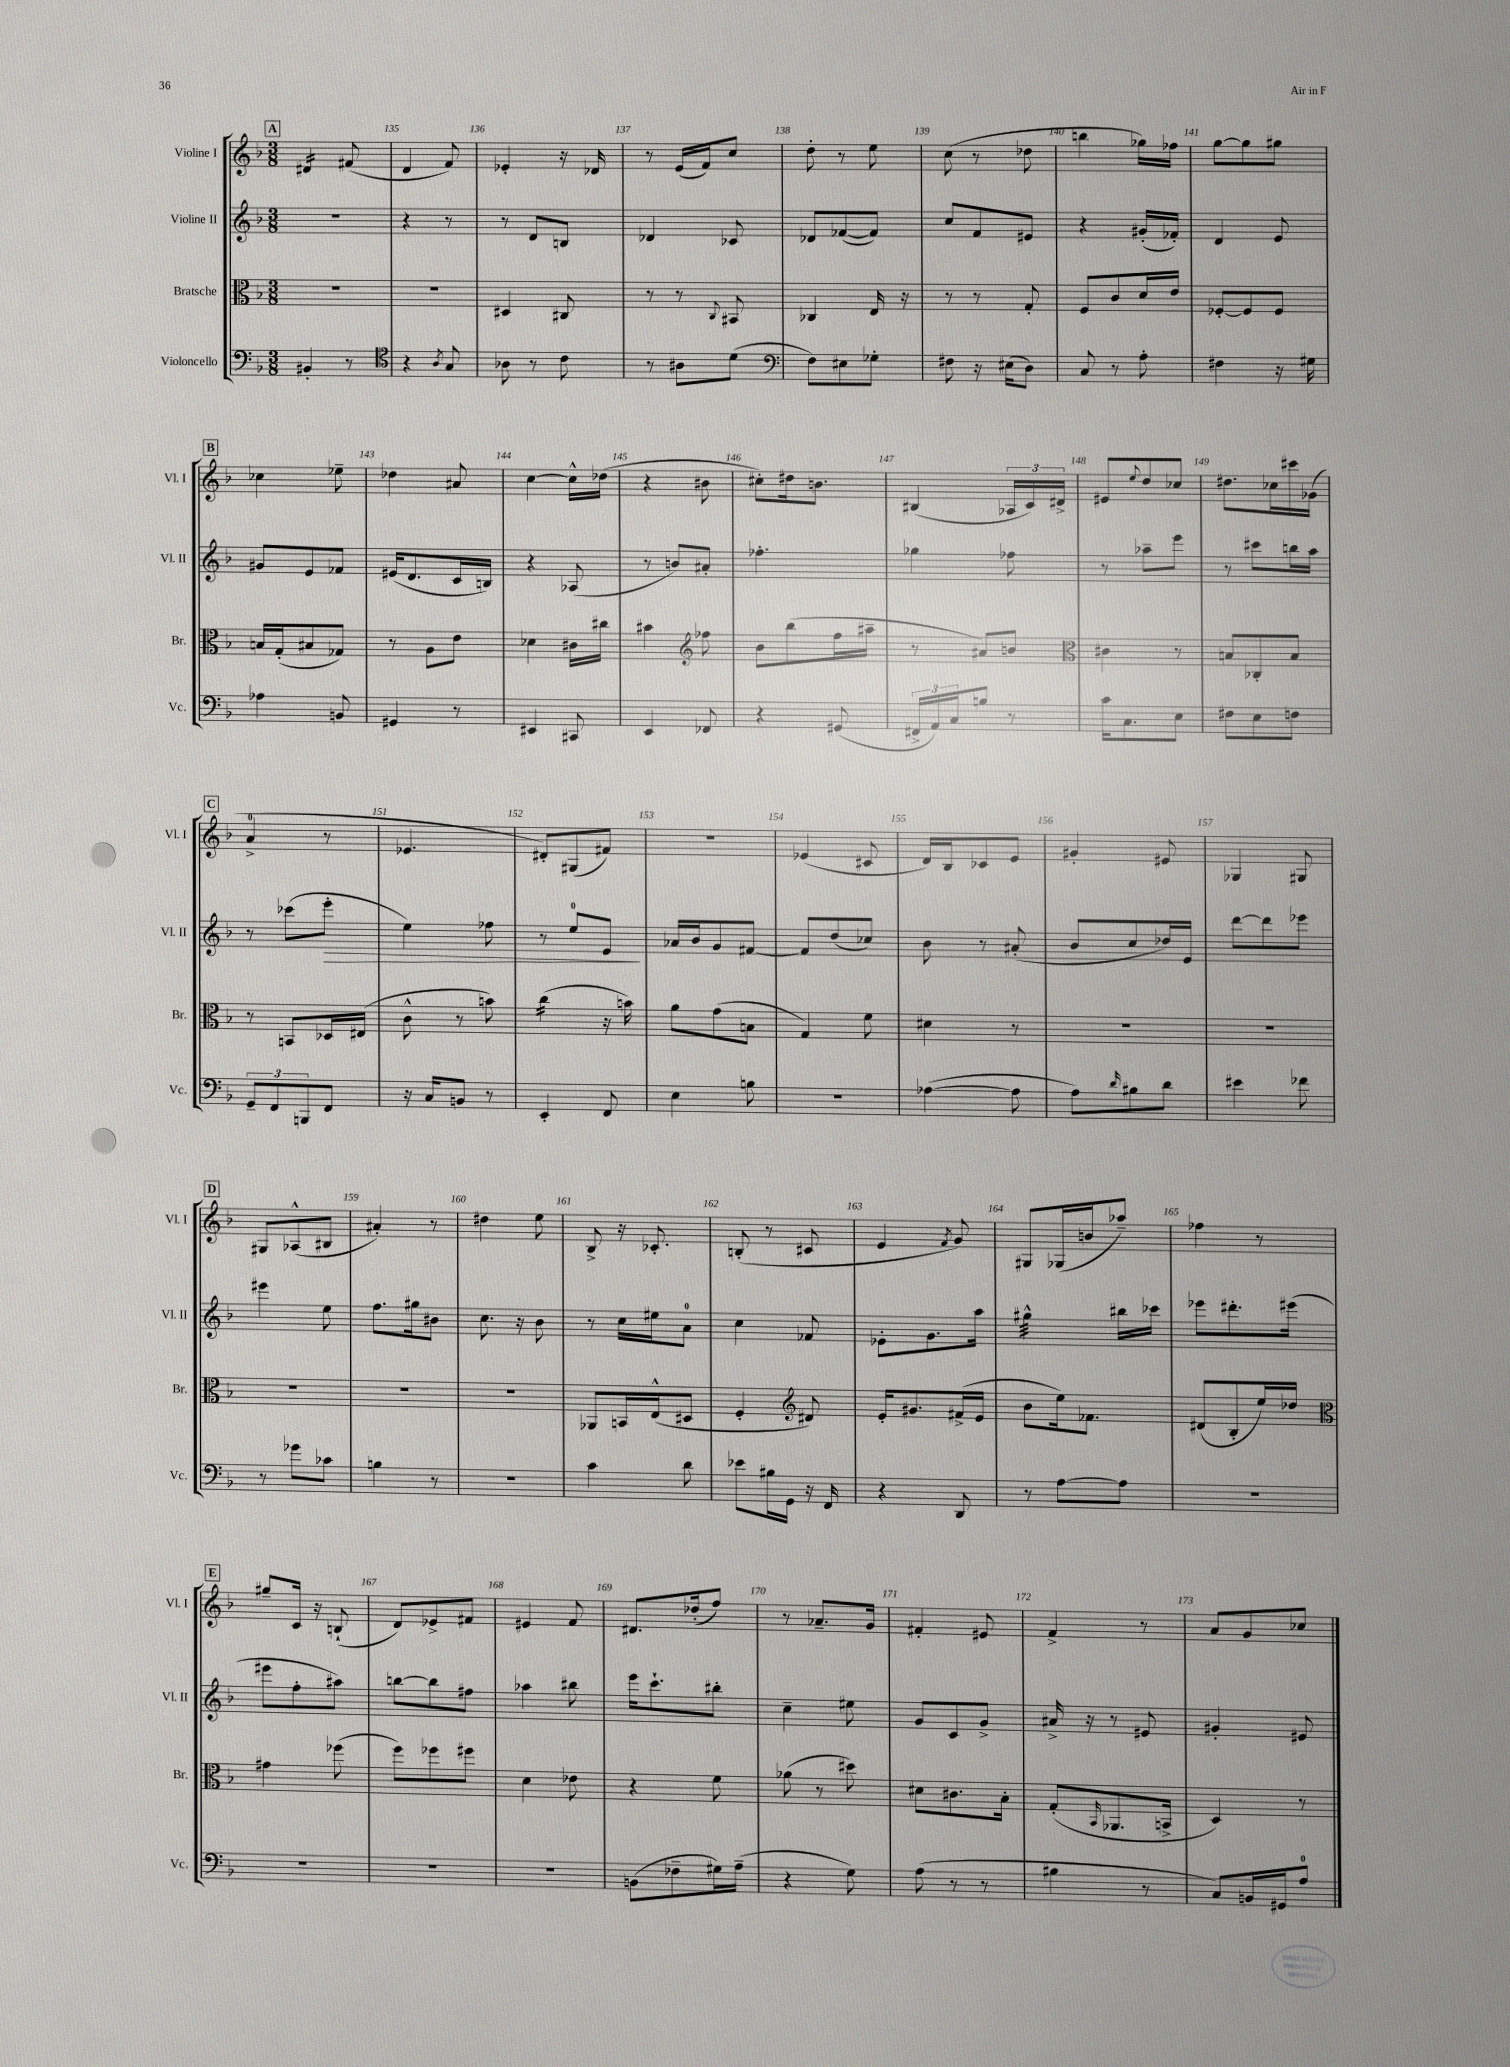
<<
\new StaffGroup <<
\new Staff = "s0" \with { instrumentName = "Violine I" shortInstrumentName = "Vl. I" } {
    \clef treble \key f \major \numericTimeSignature \time 3/8
    \mark \markup { \box "A" } dis'4:16 fis'8( |
    d'4 f'8) |
    ees'4-. r16 des'16 |
    r8 e'16( f'16) c''8 |
    d''8-. r8 e''8 |
    c''8( r8 des''8 |
    b''4 ges''16) fes''16 |
    g''8~ g''8 gis''8 |
    \mark \markup { \box "B" } ces''4 ees''8-- |
    des''4 ais'8 |
    c''4~ c''16-^ des''16( |
    r4 bis'8 |
    cis''8-.) dis''16 b'8. |
    bis4( \tuplet 3/2 { aes16 c'16) dis'16-> } |
    eis'8 \appoggiatura { e''8 } d''8 ces''8 |
    dis''8. ces''16 cis'''16 ges'16( |
    \mark \markup { \box "C" } a'4-0-> r8 |
    ees'4. |
    dis'8-.) gis8( fis'8) |
    R4. |
    ees'4( cis'8 |
    d'16) bes16 ces'8 e'8 |
    gis'4-. eis'8 |
    ges4 gis8 |
    \mark \markup { \box "D" } gis8 aes8-^( bis8 |
    ais'4-.) r8 |
    dis''4 e''8 |
    bes8-> r16 ces'8.-. |
    b8-.( r8 cis'8 |
    e'4 \acciaccatura { f'8 } g'8) |
    gis8 ges16( b'16 aes''8--) |
    fes''4 r8 |
    \mark \markup { \box "E" } gis''8-- c'16 r16 b8-!( |
    d'8) ees'8-> fis'8 |
    eis'4 f'8 |
    dis'8. des''16-.( f''8) |
    r8 aes'8.-- g'16 |
    fis'4-. eis'8 |
    f'4-> r8 |
    a'8 g'8 ces''8 \bar "|." |
}
\new Staff = "s1" \with { instrumentName = "Violine II" shortInstrumentName = "Vl. II" } {
    \clef treble \key f \major \numericTimeSignature \time 3/8
    \mark \markup { \box "A" } R4. |
    r4 r8 |
    r8 d'8 b8 |
    des'4 ces'8 |
    des'8 fes'8~( fes'8) |
    c''8 f'8 eis'8 |
    r4 gis'16-.( fes'16-.) |
    d'4 e'8 |
    \mark \markup { \box "B" } gis'8 e'8 fes'8 |
    eis'16( d'8. c'16 b16) |
    r4 aes8( |
    r8 b'8) ais'8-. |
    fes''4.-. |
    ges''4 fes''8 |
    r8 aes''8-- e'''8 |
    r8 cis'''8 b''16 a''16 |
    \mark \markup { \box "C" } r8 ces'''8( e'''8-.\> |
    e''4) fes''8 |
    r8 e''8-0 e'8\! |
    aes'16 bes'16 g'8 fis'8~ |
    fis'8 d''8( ces''8) |
    bes'8 r8 ais'8-.( |
    bes'8 c''8 des''16) e'16 |
    d'''8~ d'''8 ees'''8 |
    \mark \markup { \box "D" } eis'''4 e''8 |
    f''8. gis''16 bis'8 |
    c''8. r16 bes'8 |
    r8 c''16 eis''16 a'8-0 |
    c''4 fes'8 |
    ees'8-. g'8. a''16 |
    gis''4:32-^ bis''16 ces'''16 |
    ees'''8 dis'''8.-. eis'''16( |
    \mark \markup { \box "E" } eis'''8 f''8-. ais''8) |
    b''8~ b''8 fis''8 |
    aes''4 bis''8 |
    e'''16 c'''8.-! bis''8-. |
    c''4-- eis''8 |
    g'8 c'8 g'8-> |
    ais'16-> r16 r8 eis'8 |
    gis'4-. eis'8 \bar "|." |
}
\new Staff = "s2" \with { instrumentName = "Bratsche" shortInstrumentName = "Br." } {
    \clef alto \key f \major \numericTimeSignature \time 3/8
    \mark \markup { \box "A" } R4. |
    R4. |
    dis4 cis8 |
    r8 r8 \appoggiatura { c8 } bis,8 |
    ces4 e16 r16 |
    r8 r8 g8-. |
    f8 c'8 d'16 e'16 |
    fes8~-. fes8 fes8 |
    \mark \markup { \box "B" } b16 g16-.( bis8 ges8) |
    r8 a8 e'8 |
    des'4 cis'16 cis''16 |
    bis'4 \clef treble fes''8 |
    bes'8 bes''8( f''16 ais''16-- |
    r8 ais'8) b'8 |
    \clef alto cis'4 r8 |
    b8 ces8-. b8 |
    \mark \markup { \box "C" } r8 b,8 des16 eis16( |
    c'8-^ r8 b'8) |
    c''4:16( r16 b'16) |
    a'8 g'8( b8 |
    g4) f'8 |
    dis'4 r8 |
    R4. |
    R4. |
    \mark \markup { \box "D" } R4. |
    R4. |
    R4. |
    aes,8 b,16 e16-^( dis8 |
    f4-. \clef treble dis'8) |
    e'16-. gis'8. fis'16->( e'16 |
    bes'8 e''16) fes'8. |
    dis'8( bes8-. e''16) des''16 |
    \mark \markup { \box "E" } \clef alto gis'4 fes''8( |
    f''8) fes''8 fis''8 |
    d'4 ees'8 |
    r4 f'8 |
    aes'8( r8 dis''8) |
    dis'8 cis'8. bes16-. |
    g8-.( \grace { bes,16 } aes,8. b,16-> |
    d4) r8 \bar "|." |
}
\new Staff = "s3" \with { instrumentName = "Violoncello" shortInstrumentName = "Vc." } {
    \clef bass \key f \major \numericTimeSignature \time 3/8
    \mark \markup { \box "A" } bis,4-. r8 |
    \clef tenor r4 \acciaccatura { a8 } g8 |
    aes8 r8 c'8 |
    r8 ais8 d'8( |
    \clef bass f8) eis8 ges8-. |
    fis8 r16 eis16( d8) |
    c8 r8 a8-. |
    fis4 r16 gis16 |
    \mark \markup { \box "B" } aes4 b,8 |
    gis,4 r8 |
    eis,4 cis,8 |
    e,4 fes,8 |
    r4 gis,8( |
    \tuplet 3/2 { fis,16-> a,16) c16 } b8 r8 |
    c'16 c8. e8 |
    fis8 e8 f8 |
    \mark \markup { \box "C" } \tuplet 3/2 { g,8-- f,8 b,,8 } f,8 |
    r16 c16 b,8 r8 |
    e,4-. f,8 |
    e4 b8 |
    R4. |
    aes4~( aes8 |
    a8) \grace { d'16 } bis8 d'8 |
    eis'4 fes'8 |
    \mark \markup { \box "D" } r8 ges'8 ces'8 |
    b4 r8 |
    R4. |
    c'4 d'8 |
    ees'8 bis16 g,16 r16 f,16 |
    r4 d,8 |
    r8 a8~ a8 |
    R4. |
    \mark \markup { \box "E" } R4. |
    R4. |
    R4. |
    b,8( fes8-- gis16) a16--( |
    r4 g8) |
    a8( r8 r8 |
    bis4 r8 |
    c8) b,16 gis,16 a8-0 \bar "|." |
}
>>
>>
\layout { \context { \Score currentBarNumber = #134 \override BarNumber.break-visibility = ##(#f #t #t) barNumberVisibility = #all-bar-numbers-visible } }
